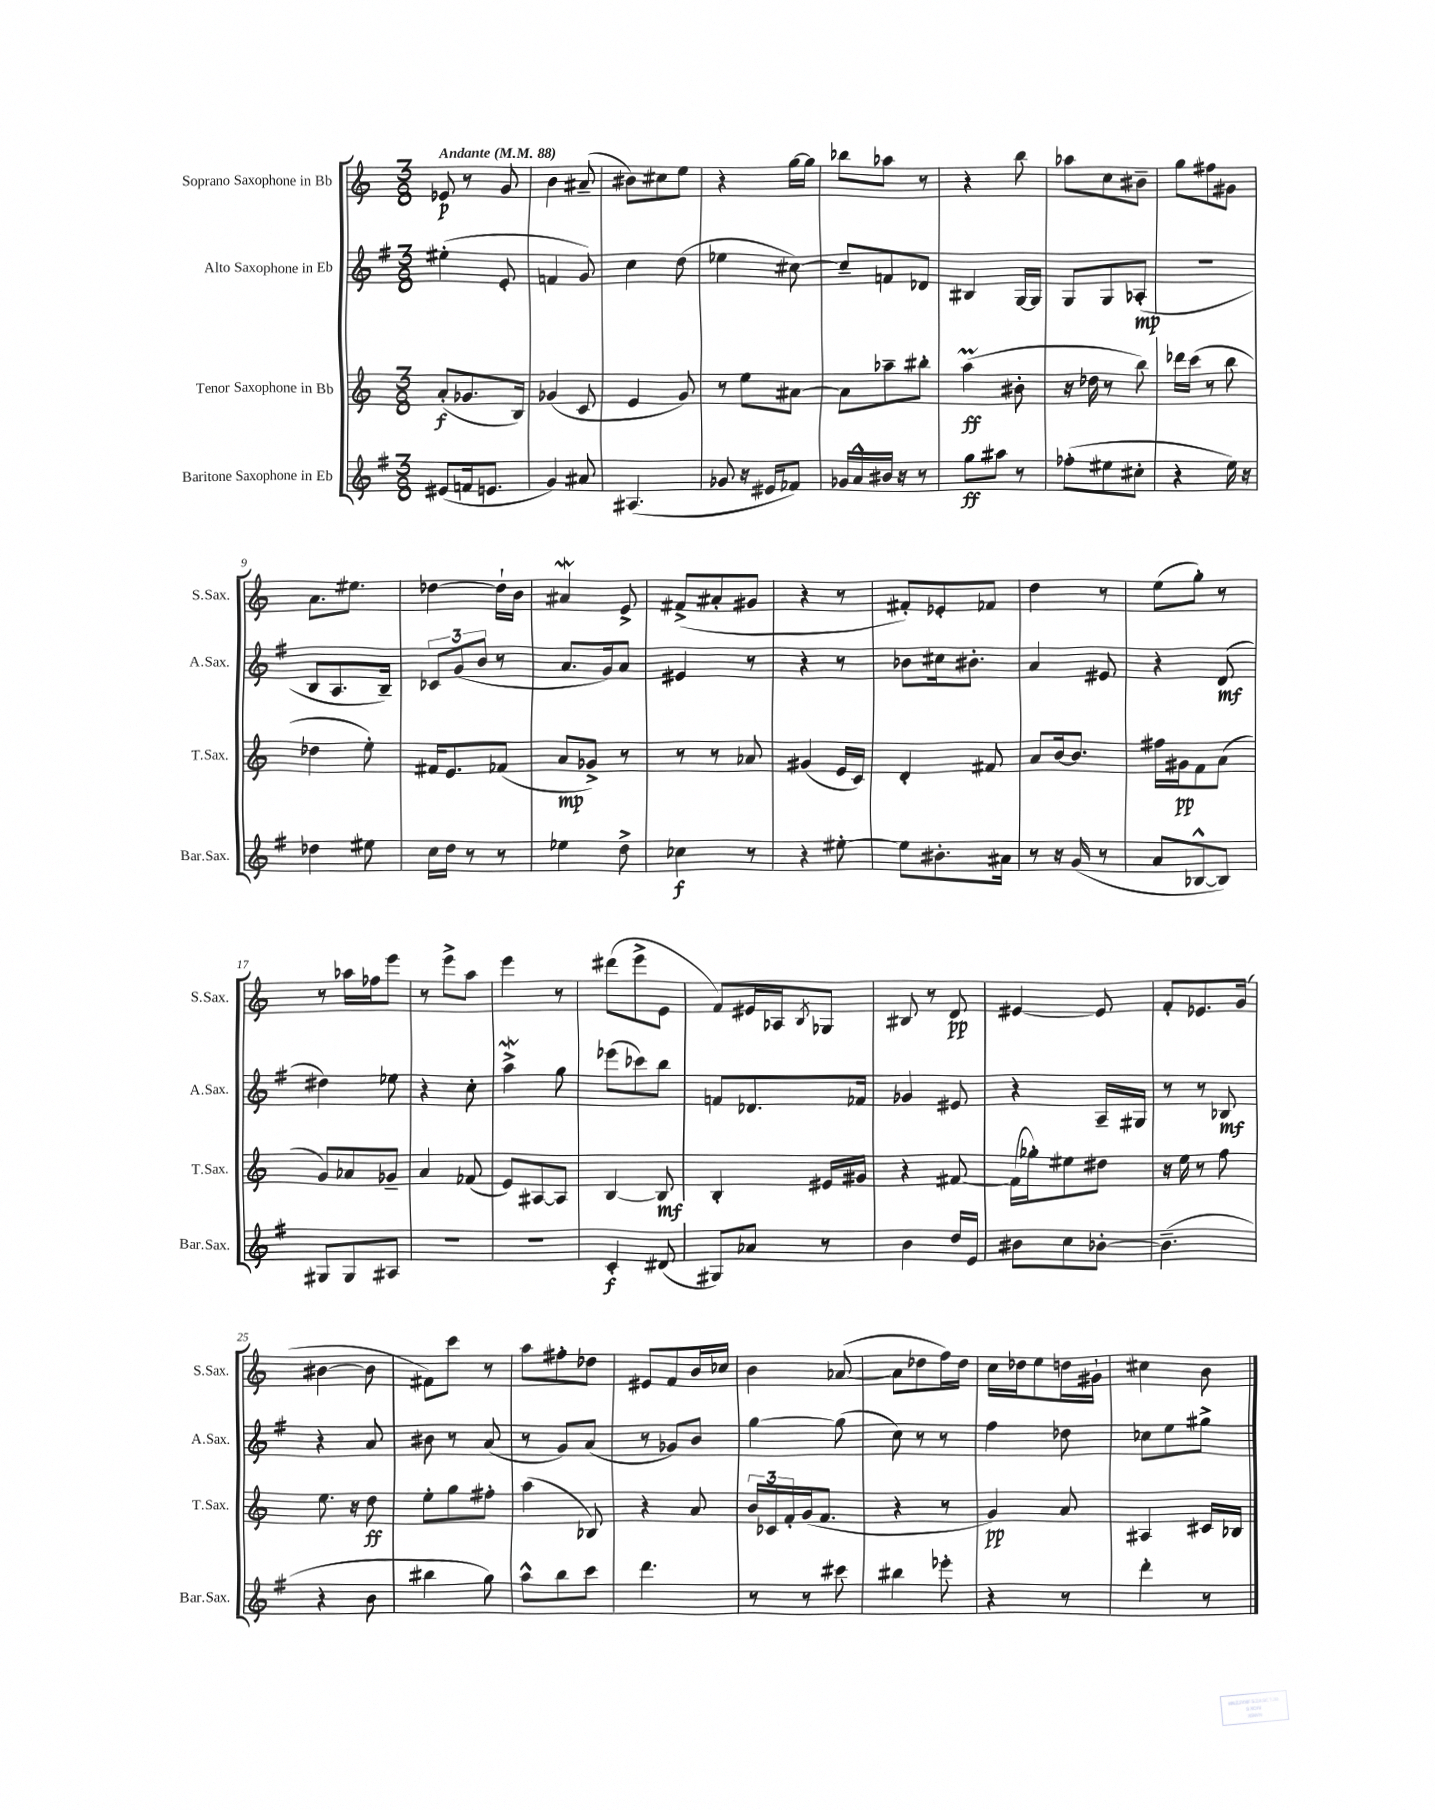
<<
\new StaffGroup <<
\new Staff = "s0" \with { instrumentName = "Soprano Saxophone in Bb" shortInstrumentName = "S.Sax." } {
    \clef treble \key c \major \numericTimeSignature \time 3/8 \tempo "Andante" 4 = 88
    ees'8\p r8 g'8 |
    b'4 ais'8--( |
    bis'8) cis''8 e''8 |
    r4 g''16~ g''16 |
    bes''8 aes''8 r8 |
    r4 b''8 |
    aes''8 c''8 bis'8-- |
    g''8 fis''8 gis'8 |
    a'8. eis''8. |
    des''4~ des''16-! b'16 |
    ais'4\mordent e'8-> |
    fis'8->( ais'8-. gis'8 |
    r4 r8 |
    fis'8-.) ees'8-. fes'8 |
    d''4 r8 |
    e''8( g''8-.) r8 |
    r8 aes''16 fes''16 e'''8 |
    r8 e'''8-> a''8 |
    e'''4 r8 |
    dis'''8( e'''8-> e'8 |
    f'8) eis'16 aes16 \acciaccatura { b8 } ges8 |
    bis8 r8 d'8\pp |
    eis'4~ eis'8 |
    f'8-. ees'8. g'16( |
    bis'4~ bis'8 |
    fis'8) c'''8 r8 |
    a''8 fis''8-. des''8 |
    eis'8 f'8 b'16 ces''16 |
    b'4 aes'8~( |
    aes'8 des''8 f''16) des''16 |
    c''16 des''16 e''8 d''16 gis'16-! |
    cis''4 b'8 \bar "|." |
}
\new Staff = "s1" \with { instrumentName = "Alto Saxophone in Eb" shortInstrumentName = "A.Sax." } {
    \clef treble \key g \major \numericTimeSignature \time 3/8
    eis''4-.( e'8-. |
    f'4 g'8) |
    c''4 d''8( |
    ees''4 cis''8~) |
    cis''8-- f'8 des'8 |
    bis4 g16~ g16 |
    g8 g8 aes8-.\mp( |
    R4. |
    b8 a8. b16--) |
    \tuplet 3/2 { ces'8 g'8( b'8 } r8 |
    a'8. g'16) a'8 |
    eis'4 r8 |
    r4 r8 |
    bes'8 cis''16 bis'8.-. |
    a'4 eis'8 |
    r4 d'8\mf( |
    dis''4) ees''8 |
    r4 c''8-. |
    a''4->\mordent g''8 |
    ees'''8( ces'''8) b''8 |
    f'8 des'8. fes'16 |
    ges'4 eis'8 |
    r4 a16-- gis16 |
    r8 r8 bes8\mf |
    r4 a'8 |
    bis'8 r8 a'8( |
    r8 g'8) a'8( |
    r8 ges'8) b'8 |
    g''4~ g''8( |
    c''8) r8 r8 |
    fis''4 des''8 |
    ces''8 e''8 gis''8-> \bar "|." |
}
\new Staff = "s2" \with { instrumentName = "Tenor Saxophone in Bb" shortInstrumentName = "T.Sax." } {
    \clef treble \key c \major \numericTimeSignature \time 3/8
    a'8-.\f( ges'8. b16) |
    ges'4( c'8 |
    e'4 g'8) |
    r8 e''8 ais'8~ |
    ais'8 aes''8-- bis''8-. |
    a''4\prall\ff( bis'8-. |
    r16 des''16 r8 b''8) |
    des'''16 c'''16( r8 b''8 |
    des''4 e''8-.) |
    fis'16 e'8. fes'8( |
    a'8\mp ges'8->) r8 |
    r8 r8 aes'8 |
    gis'4( e'16 c'16) |
    d'4-. fis'8 |
    a'8 b'16~ b'8. |
    fis''16 gis'16\pp f'8 a'8( |
    g'8) aes'8 ges'8-- |
    a'4 fes'8( |
    e'8) ais8~ ais8 |
    b4~ b8\mf |
    b4-. eis'16 gis'16 |
    r4 fis'8~ |
    fis'16( ges''16-.) eis''8 dis''8 |
    r16 e''16 r8 f''8 |
    e''8. r16 d''8\ff |
    e''8-. g''8 fis''8-. |
    a''4( bes8) |
    r4 a'8 |
    \tuplet 3/2 { b'16 ces'16 f'16-. } g'16( f'8. |
    r4 r8 |
    g'4\pp) a'8 |
    ais4 cis'16 bes16 \bar "|." |
}
\new Staff = "s3" \with { instrumentName = "Baritone Saxophone in Eb" shortInstrumentName = "Bar.Sax." } {
    \clef treble \key g \major \numericTimeSignature \time 3/8
    eis'8( f'16 e'8. |
    g'4) ais'8 |
    ais4.( |
    ges'8 r16 eis'16 fes'8) |
    ges'16 a'16-^ bis'16 r16 r8 |
    g''8\ff ais''8 r8 |
    fes''8-.( eis''8 cis''8-. |
    r4 e''16) r16 |
    des''4 eis''8 |
    c''16 d''16 r8 r8 |
    ees''4 d''8-> |
    ces''4\f r8 |
    r4 eis''8~-. |
    eis''8 bis'8.-. ais'16 |
    r8 r16 g'16( r8 |
    a'8 bes8~-^ bes8) |
    gis8 gis8 ais8 |
    R4. |
    R4. |
    c'4-.\f dis'8( |
    gis8) aes'8 r8 |
    b'4 d''16 e'16 |
    bis'8 c''8 bes'8~-. |
    bes'4.--( |
    r4 b'8 |
    bis''4 g''8) |
    a''8-^ b''8 c'''8 |
    d'''4. |
    r8 r8 cis'''8 |
    bis''4 ees'''8-. |
    r4 r8 |
    d'''4-. r8 \bar "|." |
}
>>
>>
